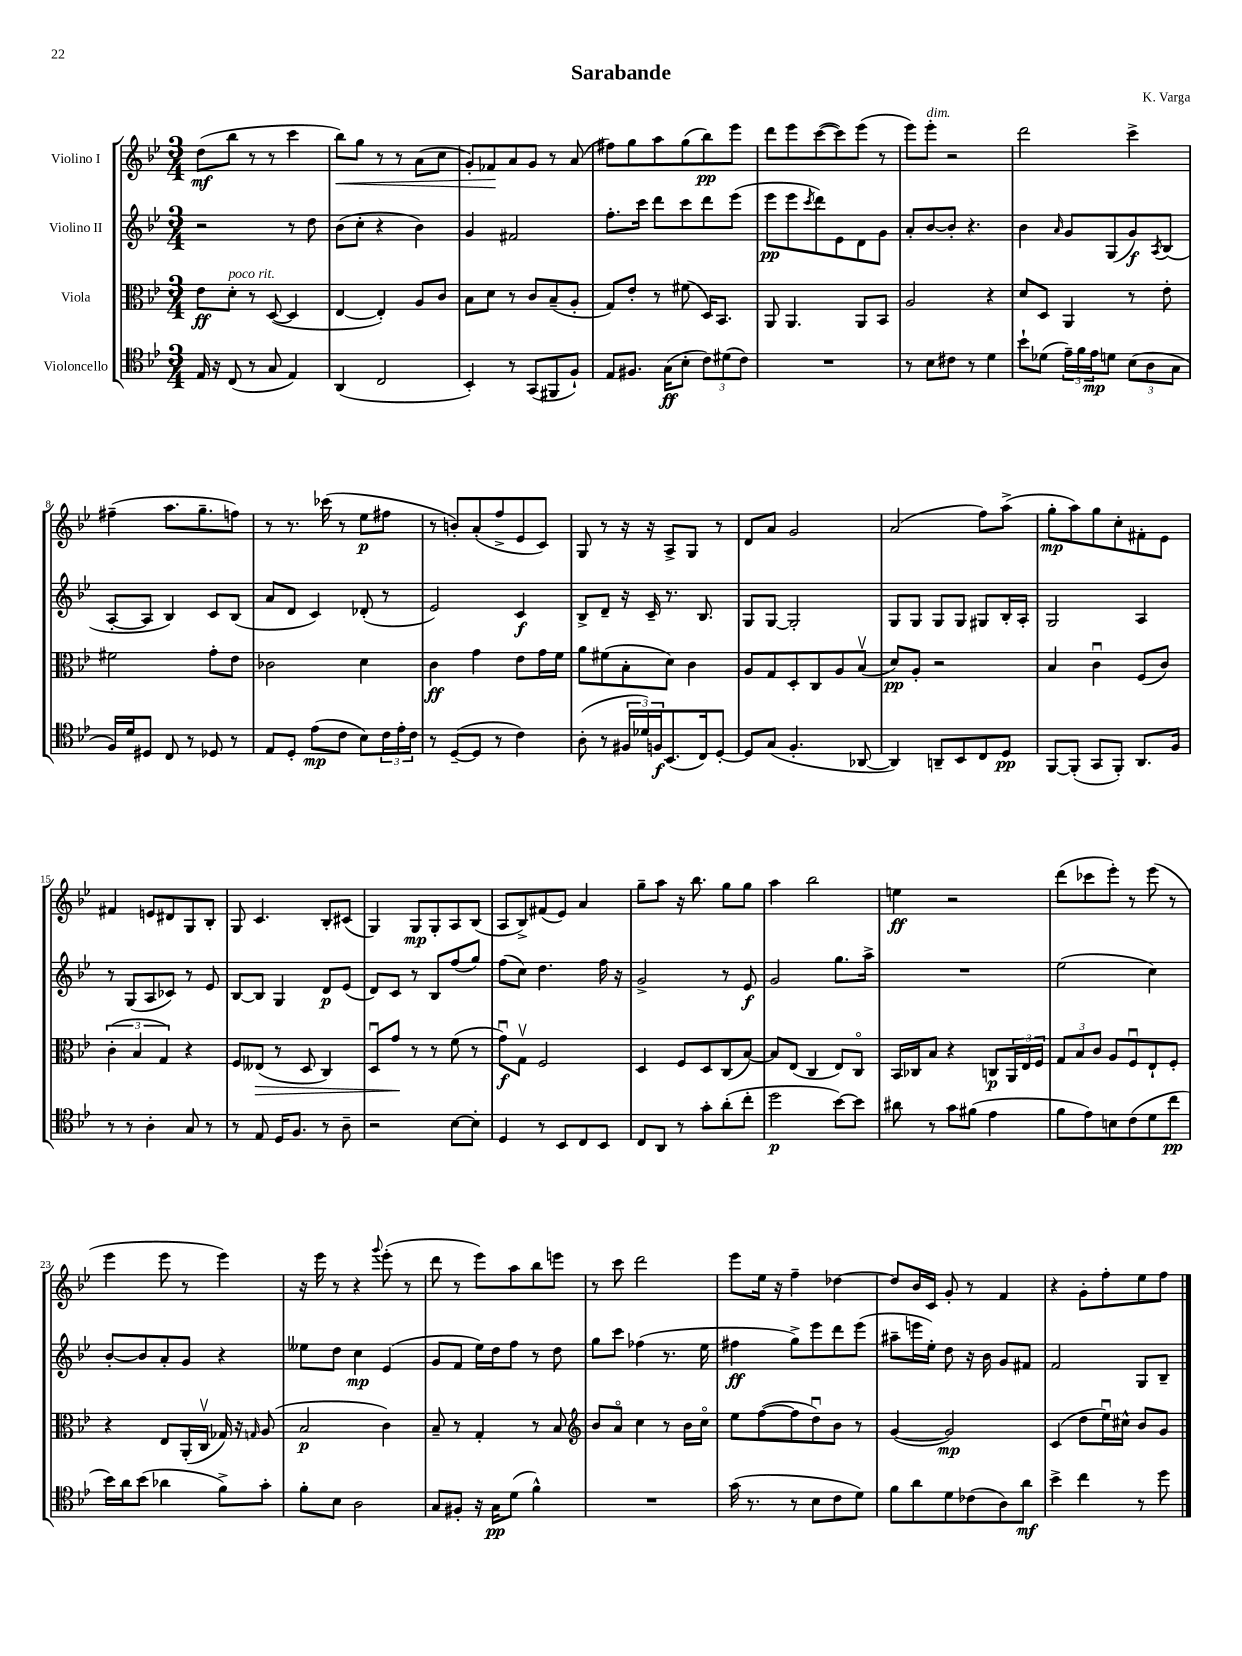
\header { title = "Sarabande" composer = "K. Varga" }
<<
\new StaffGroup <<
\new Staff = "s0" \with { instrumentName = "Violino I" } {
    \clef treble \key bes \major \numericTimeSignature \time 3/4
    d''8\mf( bes''8 r8 r8 c'''4 |
    bes''8\<) g''8 r8 r8 a'8( c''8 |
    g'8-.) fes'8\! a'8 g'8 r8 a'8( |
    fis''8) g''8 a''8 g''8( bes''8\pp) ees'''8 |
    d'''8 ees'''8 c'''8~( c'''8) ees'''8( r8 |
    ees'''8) ees'''8-.^\markup { \italic "dim." } r2 |
    d'''2 c'''4-> |
    fis''4--( a''8. g''8.-- f''8) |
    r8 r8. ces'''16( r8 ees''8\p fis''8 |
    r8 b'8-.) a'8-.( f''8-> ees'8 c'8) |
    g8 r8 r16 r16 a8-> g8 r8 |
    d'8 a'8 g'2 |
    a'2( f''8) a''8->( |
    g''8-.\mp a''8) g''8 c''8-. fis'8-. ees'8 |
    fis'4 e'8 dis'8 g8 bes8-. |
    g8 c'4. bes8-. cis'8( |
    g4) g8\mp g8-. a8 bes8( |
    a8 bes8->) fis'8( ees'8) a'4 |
    g''8-- a''8 r16 bes''8. g''8 g''8 |
    a''4 bes''2 |
    e''4\ff r2 |
    d'''8( ces'''8 ees'''8-.) r8 ees'''8( r8 |
    ees'''4 ees'''8 r8 ees'''4) |
    r16 ees'''16 r8 r4 \appoggiatura { g'''8 } ees'''8-.( r8 |
    d'''8 r8 ees'''8) a''8 bes''8 e'''8 |
    r8 c'''8 d'''2 |
    ees'''8 ees''16 r16 f''4-- des''4~ |
    des''8 bes'16 c'16 g'8-. r8 f'4 |
    r4 g'8-. f''8-. ees''8 f''8 \bar "|." |
}
\new Staff = "s1" \with { instrumentName = "Violino II" } {
    \clef treble \key bes \major \numericTimeSignature \time 3/4
    r2 r8 d''8 |
    bes'8( c''8-. r4 bes'4) |
    g'4 fis'2 |
    f''8.-. c'''16 d'''8 c'''8 d'''8 ees'''8( |
    ees'''8\pp ees'''8 \acciaccatura { c'''8 } d'''8) ees'8 d'8 g'8 |
    a'8-. bes'8~ bes'8-. r4. |
    bes'4 \grace { a'16 } g'8 g8( g'8\f) \acciaccatura { a8 } bes8( |
    a8~-. a8 bes4) c'8 bes8( |
    a'8 d'8 c'4) des'8-.( r8 |
    ees'2) c'4\f |
    bes8-> d'8-- r16 c'16-- r8. bes8. |
    g8 g8~ g2-. |
    g8 g8 g8 g8 gis8 bes16-. a16-. |
    g2 a4 |
    r8 g8( a8 ces'8) r8 ees'8 |
    bes8~ bes8 g4 d'8\p ees'8( |
    d'8) c'8 r8 bes8 f''8( g''8) |
    f''8( c''8) d''4. f''16 r16 |
    g'2-> r8 ees'8\f |
    g'2 g''8. a''16-> |
    R2. |
    ees''2( c''4) |
    bes'8~-. bes'8 a'8-. g'8 r4 |
    eeses''8 d''8 c''4\mp ees'4( |
    g'8 f'8 ees''16) d''16 f''8 r8 d''8 |
    g''8 c'''8 fes''4( r8. ees''16 |
    fis''4\ff g''8->) ees'''8 d'''8 ees'''8( |
    ais''8-- e'''16 ees''16-.) d''8 r16 bes'16 g'8 fis'8 |
    f'2 g8 bes8-- \bar "|." |
}
\new Staff = "s2" \with { instrumentName = "Viola" } {
    \clef alto \key bes \major \numericTimeSignature \time 3/4
    ees'8\ff d'8-.^\markup { \italic "poco rit." } r8 d8~( d4 |
    ees4~ ees4-.) a8 c'8 |
    bes8 d'8 r8 c'8 bes8--( a8-. |
    g8) ees'8-. r8 fis'8( d16) bes,8. |
    a,8 a,4. a,8 bes,8 |
    a2 r4 |
    d'8 d8 a,4 r8 ees'8-. |
    fis'2 g'8-. ees'8 |
    ces'2 d'4 |
    c'4\ff g'4 ees'8 g'16 f'16 |
    a'8 fis'8( bes8-. d'8) c'4 |
    a8 g8 d8-. c8 a8 bes8\upbow( |
    d'8\pp) a8-. r2 |
    bes4 c'4\downbow f8( c'8) |
    \tuplet 3/2 { c'4-.( bes4 g4) } r4 |
    f8 eeses8\>( r8 d8 c4) |
    d8\downbow g'8\! r8 r8 f'8( r8 |
    g'8\downbow\f) g8\upbow f2 |
    d4 f8 d8 c8( bes8~) |
    bes8 ees8( c4 ees8) c8\flageolet |
    bes,16 ces16 bes8 r4 c8\p \tuplet 3/2 { a,16 ees16 f16 } |
    \tuplet 3/2 { g8 bes8 c'8 } a8 f8\downbow ees8-! f8-. |
    r4 ees8 a,16-.( c16\upbow ges16) r16 \grace { g16 } a8( |
    bes2\p c'4) |
    bes8-- r8 g4-. r8 bes8 |
    \clef treble bes'8 a'8\flageolet c''4 r8 bes'16 c''16\flageolet |
    ees''8 f''8~( f''8 d''8\downbow) bes'8 r8 |
    g'4~( g'2\mp) |
    c'4( d''8 ees''16\downbow) cis''16-^ bes'8 g'8 \bar "|." |
}
\new Staff = "s3" \with { instrumentName = "Violoncello" } {
    \clef tenor \key bes \major \numericTimeSignature \time 3/4
    ees16 r16 c8( r8 g8 ees4) |
    a,4( c2 |
    bes,4-.) r8 g,8( fis,8 f8-!) |
    ees8 fis8. g16\ff( bes8-. \tuplet 3/2 { c'8) dis'8( c'8) } |
    R2. |
    r8 bes8 cis'8 r8 d'4 |
    bes'8-! des'8( \tuplet 3/2 { ees'16--) f'16 ees'16\mp } d'8 \tuplet 3/2 { bes8( a8 g8 } |
    f16) d'16 dis8 c8 r8 des8 r8 |
    ees8 d8-. ees'8\mp( c'8 bes8) \tuplet 3/2 { c'16 ees'16-. c'16 } |
    r8 d8~--( d8 r8 c'4) |
    a8-.( r8 \tuplet 3/2 { fis16 des'16) f16\f } bes,8.( c16) d8~-. |
    d8 g8( f4.-. aes,8~ |
    aes,4) a,8-- bes,8 c8 d8\pp |
    f,8~ f,8-.( g,8 f,8-.) a,8. f16 |
    r8 r8 a4-. g8 r8 |
    r8 ees8 d16 f8. r8 a8-- |
    r2 bes8~ bes8-. |
    d4 r8 bes,8 c8 bes,8 |
    c8 a,8 r8 g'8-. a'8-.( c''8-. |
    d''2\p bes'8~) bes'8 |
    ais'8 r8 g'8 fis'8( ees'4 |
    f'8 ees'8) b8 c'8( d'8 c''8\pp |
    bes'16) a'16 bes'8( aes'4 f'8->) g'8-. |
    f'8-. bes8 a2 |
    g8 fis8-. r16 g16\pp d'8( f'4-^) |
    R2. |
    g'16( r8. r8 bes8 c'8 d'8) |
    f'8 a'8 d'8 ces'8( a8) a'8\mf |
    bes'4-> c''4 r8 d''8 \bar "|." |
}
>>
>>
